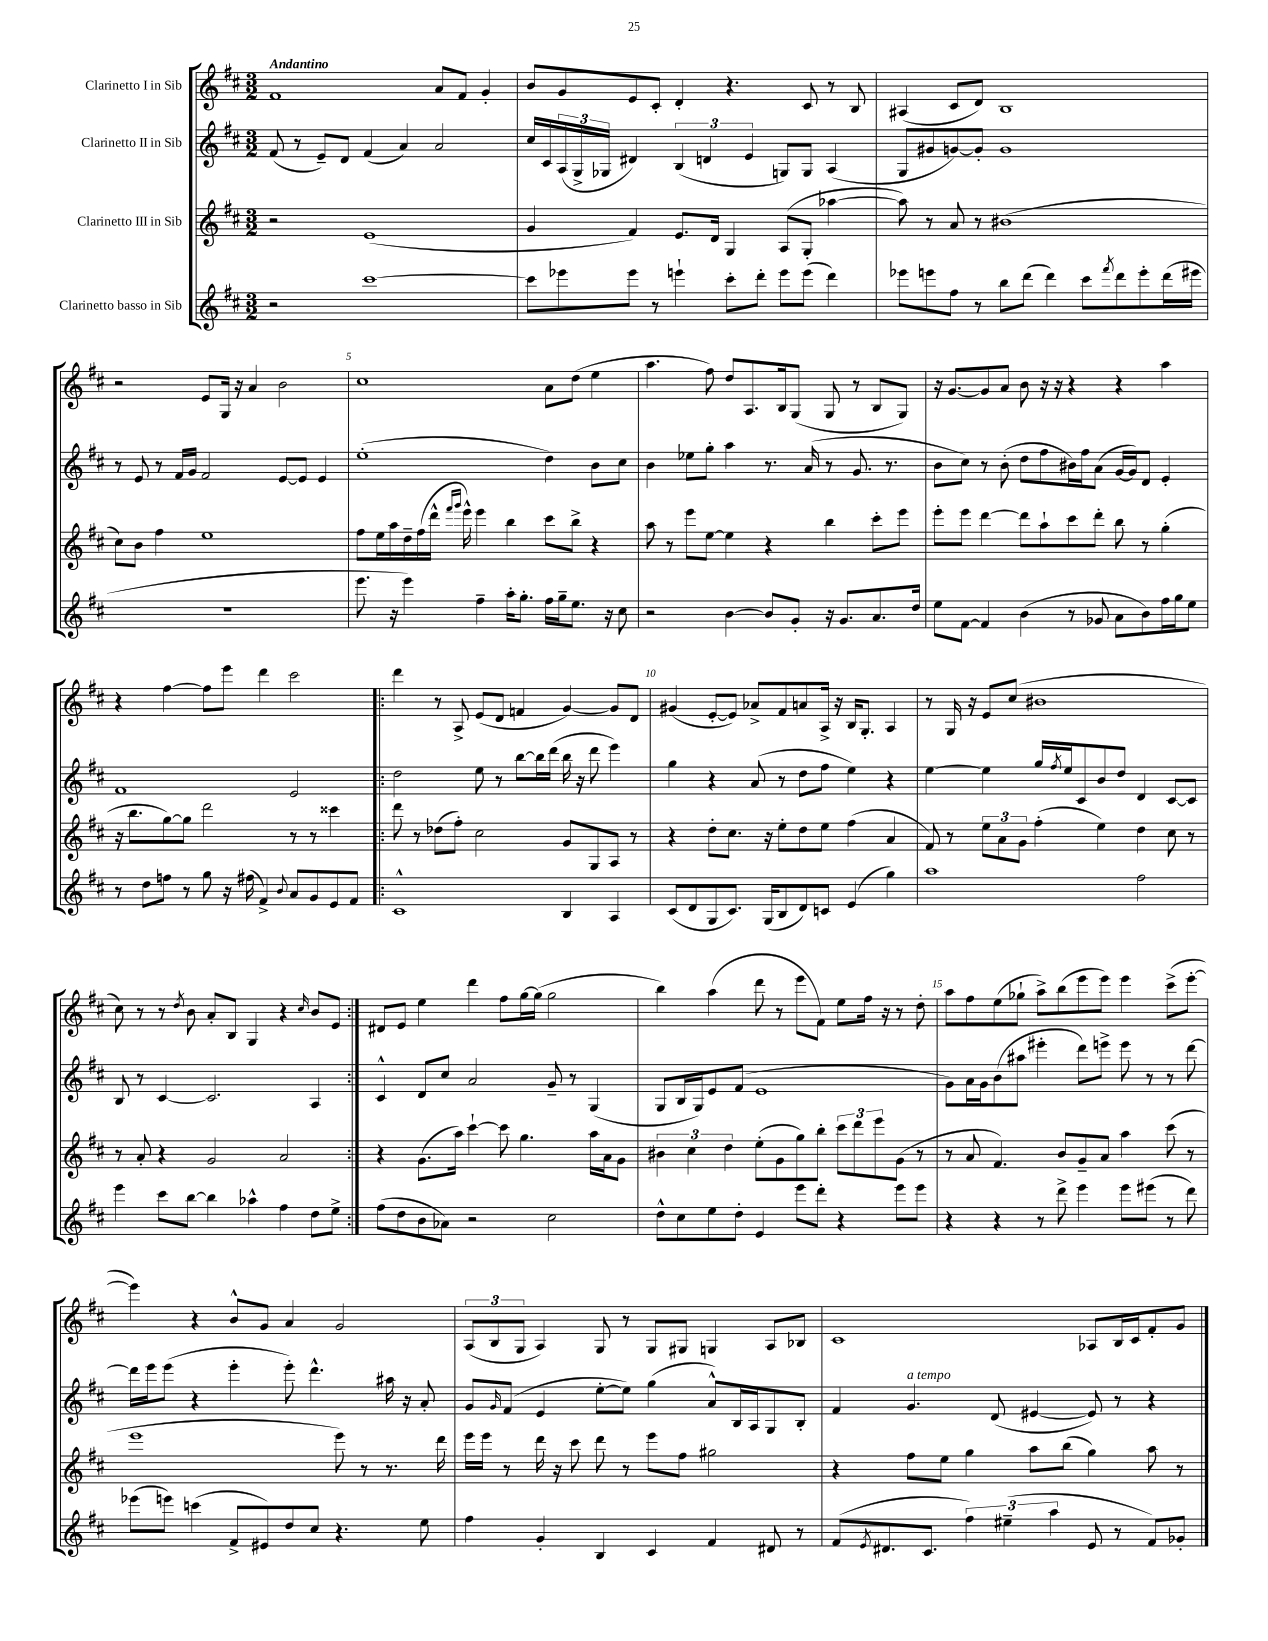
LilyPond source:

<<
\new StaffGroup <<
\new Staff = "s0" \with { instrumentName = "Clarinetto I in Sib" } {
    \clef treble \key d \major \numericTimeSignature \time 3/2 \tempo "Andantino"
    fis'1 a'8 fis'8 g'4-. |
    b'8 g'8 e'8 cis'8-. d'4-. r4. cis'8 r8 b8 |
    ais4( cis'8 d'8) b1 |
    r2 e'8 g16 r16 a'4 b'2 |
    cis''1 a'8 d''8( e''4 |
    a''4. fis''8) d''8 a8. b16 g8( g8 r8 b8 g8) |
    r16 g'8.~ g'8 a'8 b'8 r16 r16 r4 r4 a''4 |
    r4 fis''4~ fis''8 e'''8 d'''4 cis'''2 |
    \repeat volta 2 { d'''4 r8 a8-> e'8( d'8 f'4 g'4~) g'8 d'8 |
    gis'4( e'8~-. e'8) aes'8-> fis'8 a'8 a16-> r16 b16 g8.-. a4 |
    r8 g16 r16 e'8 cis''8( bis'1 |
    cis''8) r8 r8 \acciaccatura { d''8 } b'8 a'8-. b8 g4 r4 \grace { cis''16 } b'8 e'8 | }
    dis'8 e'8 e''4 d'''4 fis''8 g''16~ g''16( g''2 |
    b''4) a''4( d'''8 r8 e'''8 fis'8) e''8 fis''16 r16 r8 d''8-. |
    a''8 fis''8 e''8( ges''8-! a''8->) b''8( e'''8 e'''8) e'''4 cis'''8->( e'''8~-. |
    e'''4) r4 b'8-^ g'8 a'4 g'2 |
    \tuplet 3/2 { a8( b8 g8 } a4) g8 r8 g8 gis8 g4 a8 bes8 |
    cis'1 aes8 b16 cis'16 fis'8-. g'8 \bar "|." |
}
\new Staff = "s1" \with { instrumentName = "Clarinetto II in Sib" } {
    \clef treble \key d \major \numericTimeSignature \time 3/2
    fis'8( r8 e'8--) d'8 fis'4( a'4) a'2 |
    cis''16 cis'16 \tuplet 3/2 { a16( g16-> ges16 } dis'4) \tuplet 3/2 { b4( d'4 e'4 } g8) g8 a4( |
    g8 gis'8 g'8~) g'8-. g'1 |
    r8 e'8 r8 fis'16 g'16 fis'2 e'8~ e'8 e'4 |
    e''1-.( d''4) b'8 cis''8 |
    b'4 ees''8 g''8-. a''4 r8. a'16( r8 g'8. r8. |
    b'8 cis''8) r8 b'8-.( d''8 fis''8 bis'16) fis''16 a'8( g'16~ g'16) d'8 e'4-. |
    fis'1 e'2 |
    \repeat volta 2 { d''2 e''8 r8 b''8~ b''16 d'''16( b''16 r16 d'''8 e'''4) |
    g''4 r4 a'8( r8 d''8 fis''8 e''4) r4 |
    e''4~ e''4 g''16 \acciaccatura { fis''8 } e''16 cis'8 b'8 d''8 d'4 cis'8~ cis'8 |
    b8 r8 cis'4~ cis'2. a4 | }
    cis'4-^ d'8 cis''8 a'2 g'8-- r8 g4( |
    g8 b16 g16) e'8 fis'8( e'1 |
    g'8) a'16 g'16 b'8( ais''8 eis'''4-. d'''8) e'''8-> e'''8 r8 r8 d'''8~ |
    d'''16 e'''16 e'''8( r4 e'''4-. e'''8-.) d'''4.-^ ais''16 r16 a'8-. |
    g'8 \grace { g'16 } fis'8( e'4 e''8~-. e''8) g''4( a'8-^) b16 a16 g8 b8-. |
    fis'4 g'4.^\markup { \italic "a tempo" } d'8( eis'4~ eis'8) r8 r4 \bar "|." |
}
\new Staff = "s2" \with { instrumentName = "Clarinetto III in Sib" } {
    \clef treble \key d \major \numericTimeSignature \time 3/2
    r2 e'1( |
    g'4 fis'4) e'8. d'16 g4 a8( g8-. aes''4~ |
    aes''8) r8 a'8 r8 bis'1( |
    cis''8) b'8 fis''4 e''1 |
    fis''8 e''16 a''16 d''16-- fis''16( d'''16-^ \grace { fis'''16 g'''16 } e'''16-^) e'''4 b''4 cis'''8 b''8-> r4 |
    a''8 r8 e'''8 e''8~ e''4 r4 b''4 cis'''8-. e'''8 |
    e'''8-. e'''8 d'''4~ d'''8 a''8-! cis'''8 d'''8-. b''8 r8 g''4-.( |
    r16 b''8. g''8~) g''8 d'''2 r8 r8 cisis'''4 |
    \repeat volta 2 { d'''8 r8 des''8( fis''8-.) cis''2 g'8 g8 a8 r8 |
    r4 d''8-. cis''8. r16 e''8-. d''8 e''8 fis''4( a'4 |
    fis'8) r8 \tuplet 3/2 { e''8 a'8 g'8 } fis''4-.( e''4) d''4 cis''8 r8 |
    r8 a'8-. r4 g'2 a'2 | }
    r4 g'8.( a''16) cis'''4~-! cis'''8 g''4. a''16 a'16 g'8 |
    \tuplet 3/2 { bis'4 cis''4 d''4 } e''8-.( g'8 g''8) b''8-. \tuplet 3/2 { cis'''8 d'''8 e'''8 } g'8( r8 |
    r8 a'8 fis'4.) b'8 g'8-- a'8 a''4 cis'''8( r8 |
    e'''1 e'''8) r8 r8. d'''16 |
    e'''16 e'''16 r8 d'''16 r16 cis'''8 d'''8 r8 e'''8 fis''8 gis''2 |
    r4 fis''8 e''8 g''4 a''8 b''8( g''4) a''8 r8 \bar "|." |
}
\new Staff = "s3" \with { instrumentName = "Clarinetto basso in Sib" } {
    \clef treble \key d \major \numericTimeSignature \time 3/2
    r2 cis'''1~ |
    cis'''8 ees'''8 ees'''8 r8 e'''4-! cis'''8-. d'''8-. e'''8 e'''8( d'''4) |
    ees'''8 e'''8 fis''8 r8 b''8 d'''8( d'''4) cis'''8 \acciaccatura { fis'''8 } d'''8 e'''8-. d'''16( eis'''16 |
    r1. |
    e'''8. r16 e'''4) fis''4-- a''16-. g''8.-. fis''16 g''16-- e''8. r16 cis''8 |
    r2 b'4~ b'8 g'8-. r16 g'8. a'8. d''16 |
    e''8 fis'8~ fis'4 b'4( r8 ges'8 a'8 b'8) fis''16 g''16 e''8 |
    r8 d''8 f''8 r8 g''8 r16 fis''16( fis'4->) \appoggiatura { b'8 } a'8 g'8 e'8 fis'8 |
    \repeat volta 2 { cis'1-^ b4 a4 |
    cis'8( d'8 g8 cis'8.) g16( b8 d'8) c'8 e'4( g''4) |
    a''1 fis''2 |
    e'''4 cis'''8 b''8~ b''4 aes''4-^ fis''4 d''8 e''8-> | }
    fis''8( d''8 b'8 aes'8) r2 cis''2 |
    d''8-^ cis''8 e''8 d''8-. e'4 e'''8 d'''8-. r4 e'''8 e'''8 |
    r4 r4 r8 d'''8-> e'''4 e'''8 eis'''8( r8 d'''8) |
    ees'''8( e'''8) c'''4( fis'8-> eis'8) d''8 cis''8 r4. e''8 |
    fis''4 g'4-. b4 cis'4 fis'4 dis'8 r8 |
    fis'8( \acciaccatura { e'8 } dis'8. cis'8. \tuplet 3/2 { fis''4) eis''4--( a''4 } e'8 r8 fis'8) ges'8-. \bar "|." |
}
>>
>>
\layout { \context { \Score \override BarNumber.break-visibility = ##(#f #t #t) barNumberVisibility = #(every-nth-bar-number-visible 5) } }
